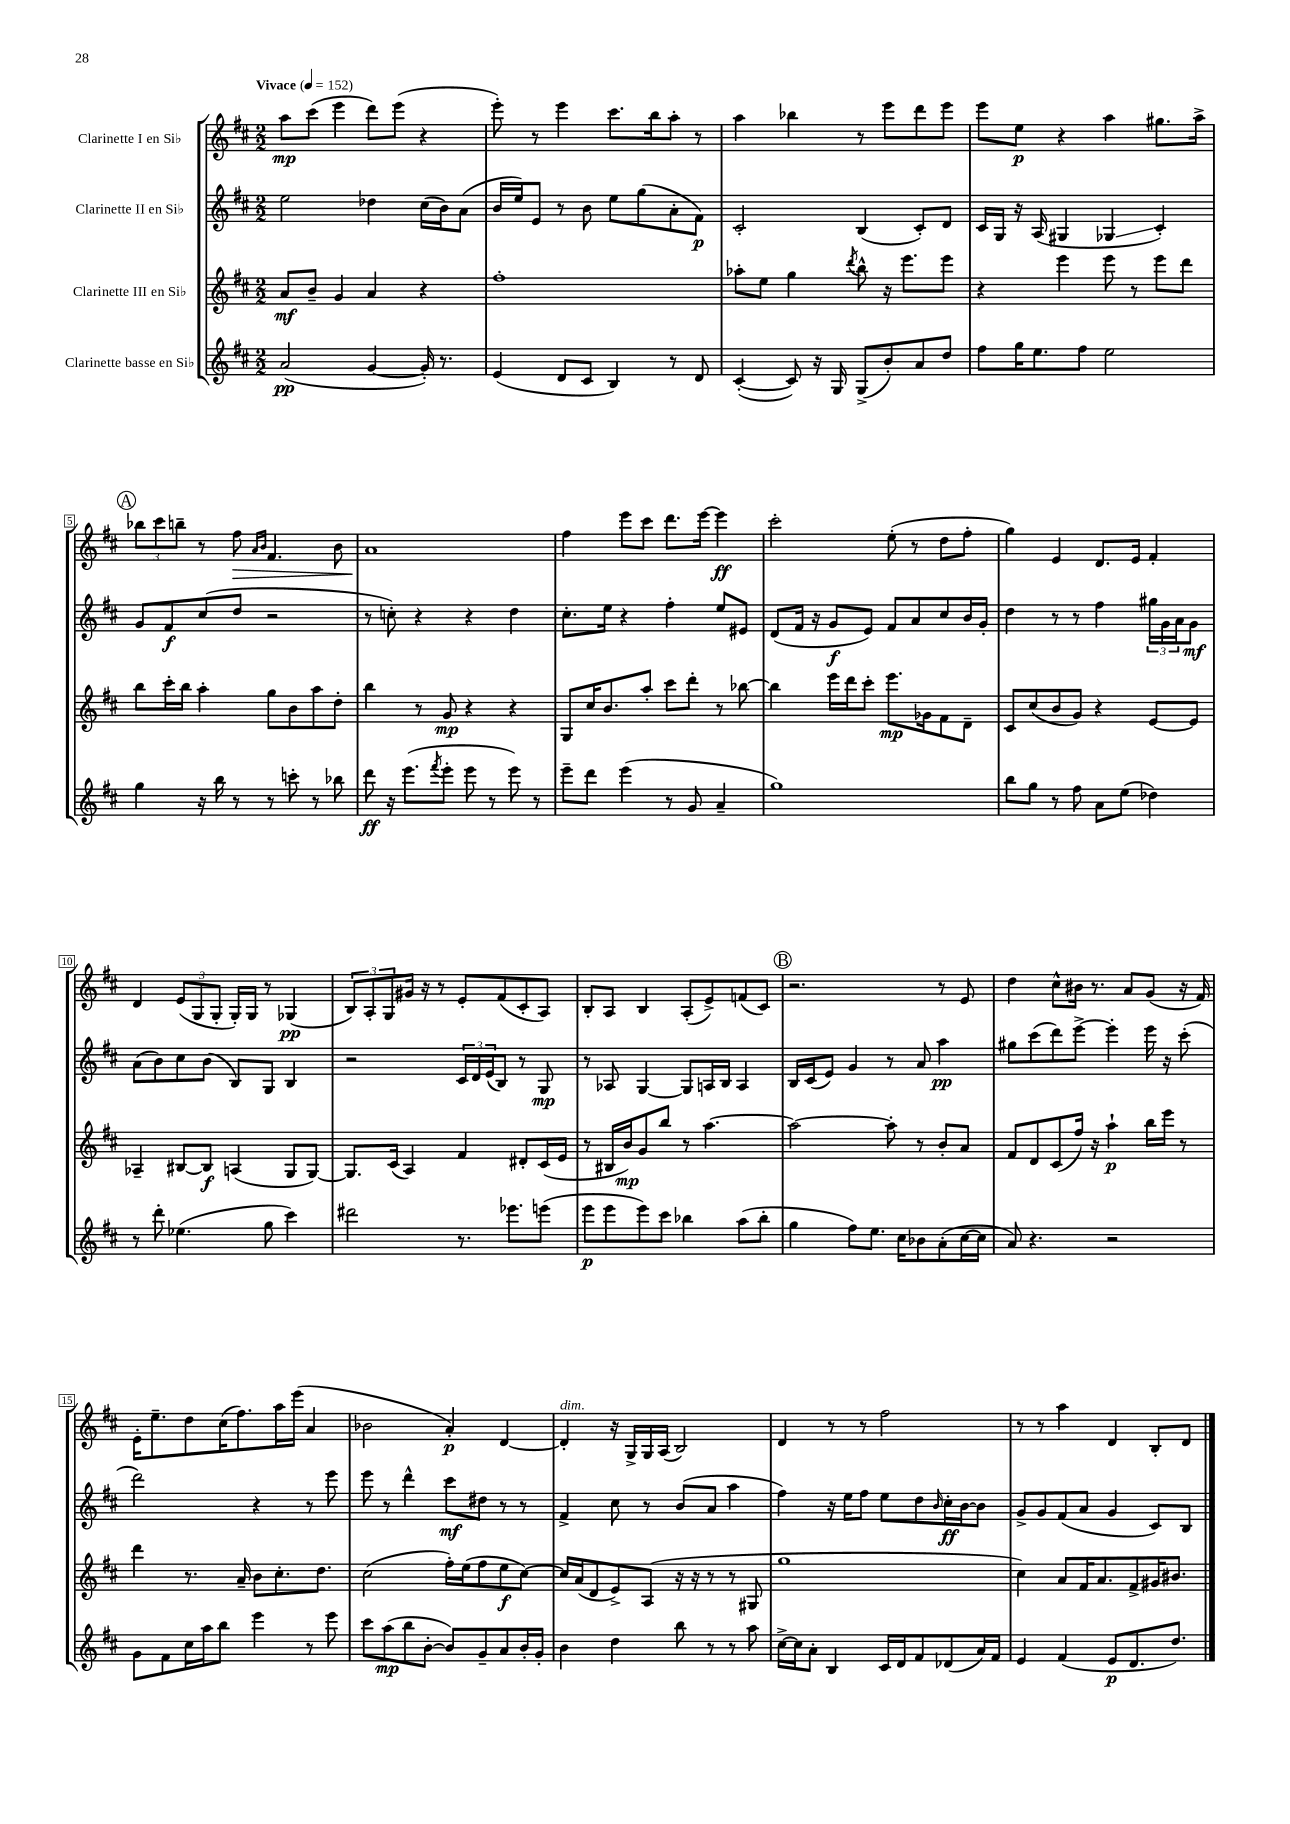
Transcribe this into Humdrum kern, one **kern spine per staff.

**kern	**kern	**kern	**kern
*staff4	*staff3	*staff2	*staff1
*clefG2	*clefG2	*clefG2	*clefG2
*k[f#c#]	*k[f#c#]	*k[f#c#]	*k[f#c#]
*M2/2	*M2/2	*M2/2	*M2/2
*MM152	*MM152	*MM152	*MM152
(2a	8a	2ee	8aa
.	8b~	.	(8ccc#
.	4g	.	4eee
[4g	4a	4dd-	8ddd)
.	.	.	(8eee
16g'])	4r	(16cc#	4r
8.r	.	16b)	.
.	.	(8a	.
=	=	=	=
(4e	1ff#'	16b	8eee')
.	.	16ee)	.
.	.	8e	8r
8d	.	8r	4eee
8c#	.	8b	.
4B)	.	8ee	8.ccc#
.	.	(8gg	.
.	.	.	16bb
8r	.	8a'	8aa'
8d	.	8f#)	8r
=	=	=	=
([4c#'	8aa-'	2c#'	4aa
.	8ee	.	.
8c#])	4gg	.	4bb-
16r	.	.	.
16G	.	.	.
.	8qddd	.	.
(8G^	8bb^^	(4B	8r
8b')	16r	.	8eee
.	8.eee	.	.
8a	.	8c#')	8ddd
8dd	8eee	8d	8eee
=	=	=	=
8ff#	4r	16c#	8eee
.	.	16G	.
16gg	.	16r	8ee
8.ee	.	(16A	.
.	4eee	4G#	4r
8ff#	.	.	.
2ee	8eee	4G-	4aa
.	8r	.	.
.	8eee	4c#')	8.gg#
.	8ddd	.	.
.	.	.	16aa^
=	=	=	=
4gg	8bb	8g	12bb-
.	.	.	12ccc#
.	16ccc#'	8f#	.
.	.	.	12bb~
.	16bb	.	.
16r	4aa'	(8cc#	8r
16bb	.	.	.
8r	.	8dd	8ff#
.	.	.	16qqa
.	.	.	16qqb
8r	8gg	2r	4.f#
8ccc'	8b	.	.
8r	8aa	.	.
8bb-	8dd'	.	8b
=	=	=	=
8ddd	4bb	8r	1a
16r	.	8cc')	.
(8.eee	.	.	.
.	8r	4r	.
8qfff#	.	.	.
8eee'	8g	.	.
8eee	4r	4r	.
8r	.	.	.
8eee)	4r	4dd	.
8r	.	.	.
=	=	=	=
8eee~	8G	8.cc#'	4ff#
8ddd	16cc#	.	.
.	8.b	16ee	.
(4eee	.	4r	8eee
.	8aa'	.	8ccc#
8r	8ccc#	4ff#'	8.ddd
8g	8ddd'	.	.
.	.	.	[16eee
4a~	8r	8ee	4eee]
.	[8bb-	8e#	.
=	=	=	=
1gg)	4bb-]	(8d	2ccc#'
.	.	16f#	.
.	.	16r	.
.	16eee	8g	.
.	16ddd	.	.
.	8ccc#'	8e)	.
.	8.eee	8f#	(8ee'
.	.	8a	8r
.	16g-	.	.
.	8f#	8cc#	8dd
.	8d~	16b	8ff#'
.	.	16g'	.
=	=	=	=
8bb	8c#	4dd	4gg)
8gg	(8cc#	.	.
8r	8b	8r	4e
8ff#	8g)	8r	.
8a	4r	4ff#	8.d
(8ee	.	.	.
.	.	.	16e
4dd-)	[8e	24gg#	4f#'
.	.	24g	.
.	.	24a	.
.	8e]	8g	.
=	=	=	=
8r	4A-~	(8a	4d
8ddd'	.	8b)	.
(4.ee-	[8B#	8cc#	(12e
.	.	.	12G
.	8B#]	(8b	.
.	.	.	12G'
.	(4A	8B)	16G')
.	.	.	16G
8gg	.	8G	8r
4ccc#)	8G	4B	(4G-
.	[8G)	.	.
=	=	=	=
2ddd#	8.G]	2r	12B)
.	.	.	12A'
.	.	.	12G
.	(16c#	.	.
.	4A)	.	16g#
.	.	.	16r
.	.	.	8r
8.r	4f#	24c#	8e'
.	.	24d	.
.	.	(24e	.
.	.	8B)	(8f#
8.eee-	.	.	.
.	8d#'	8r	8c#'
(8eee	(16c#	8G	8A)
.	16e	.	.
=	=	=	=
8eee	8r	8r	8B'
8eee	16B#	8A-	8A
.	16b)	.	.
8eee)	8g	[4G	4B
8ccc#	8bb	.	.
4bb-	8r	8G]	(8A'
.	[4.aa	16A	8e^)
.	.	16B	.
(8aa	.	4A	(8f
8bb-'	.	.	8c#)
=	=	=	=
4gg	2aa_	16B	2.r
.	.	(16c#	.
.	.	8e)	.
8ff#)	.	4g	.
8.ee	.	.	.
.	8aa']	8r	.
16cc#	.	.	.
8b-	8r	8a	.
(8a'	8b'	4aa	8r
[16cc#	8a	.	8e
16cc#]	.	.	.
=	=	=	=
8a)	8f#	8gg#	4dd
4.r	8d	(8ccc#	.
.	(8c#	8ddd)	8cc#^^
.	16ff#)	[8eee^	16b#
.	16r	.	8.r
2r	4aa`	4eee']	.
.	.	.	8a
.	16bb	16eee	(8g
.	16eee	16r	.
.	8r	(8ccc#'	16r
.	.	.	16f#)
=	=	=	=
8g	4ddd	2ddd)	16e'
.	.	.	8.ee~
8f#	.	.	.
16cc#	8.r	.	8dd
16aa	.	.	.
8bb	.	.	(16cc#
.	16a~	.	8.ff#)
4eee	8b	4r	.
.	8.cc#'	.	16aa
.	.	.	(16eee
8r	.	8r	4a
.	8.dd	.	.
8eee	.	8eee	.
=	=	=	=
8ccc#	(2cc#	8eee	2b-
(8aa	.	8r	.
8bb	.	4ddd^^	.
[8b'	.	.	.
8b])	16ff#')	8ccc#	4a')
.	(16ee	.	.
8g~	8ff#	8dd#	.
8a	8ee	8r	[4d
16b'	[8cc#)	8r	.
16g'	.	.	.
=	=	=	=
4b	16cc#]	4f#^	4d']
.	(16a	.	.
.	8d	.	.
4dd	8e^)	8cc#	16r
.	.	.	16G^
.	(8A	8r	16G
.	.	.	(16A
8bb	16r	(8b	2B)
.	16r	.	.
8r	8r	8a	.
8r	8r	4aa	.
8aa	8G#	.	.
=	=	=	=
[16cc#^	1gg	4ff#)	4d
16cc#]	.	.	.
8a'	.	.	.
4B	.	16r	8r
.	.	16ee	.
.	.	8ff#	8r
16c#	.	8ee	2ff#
16d	.	.	.
8f#	.	8dd	.
.	.	16qqb	.
(8d-	.	16cc#'	.
.	.	[16b	.
16a)	.	8b]	.
16f#	.	.	.
=	=	=	=
4e	4cc#)	8g^	8r
.	.	8g	8r
(4f#	8a	(8f#	4aa
.	16f#	8a	.
.	8.a	.	.
8e	.	4g	4d
8.d	8f#^	.	.
.	16g#	8c#)	8B'
8.dd)	8.b#	.	.
.	.	8B	8d
==	==	==	==
*-	*-	*-	*-
